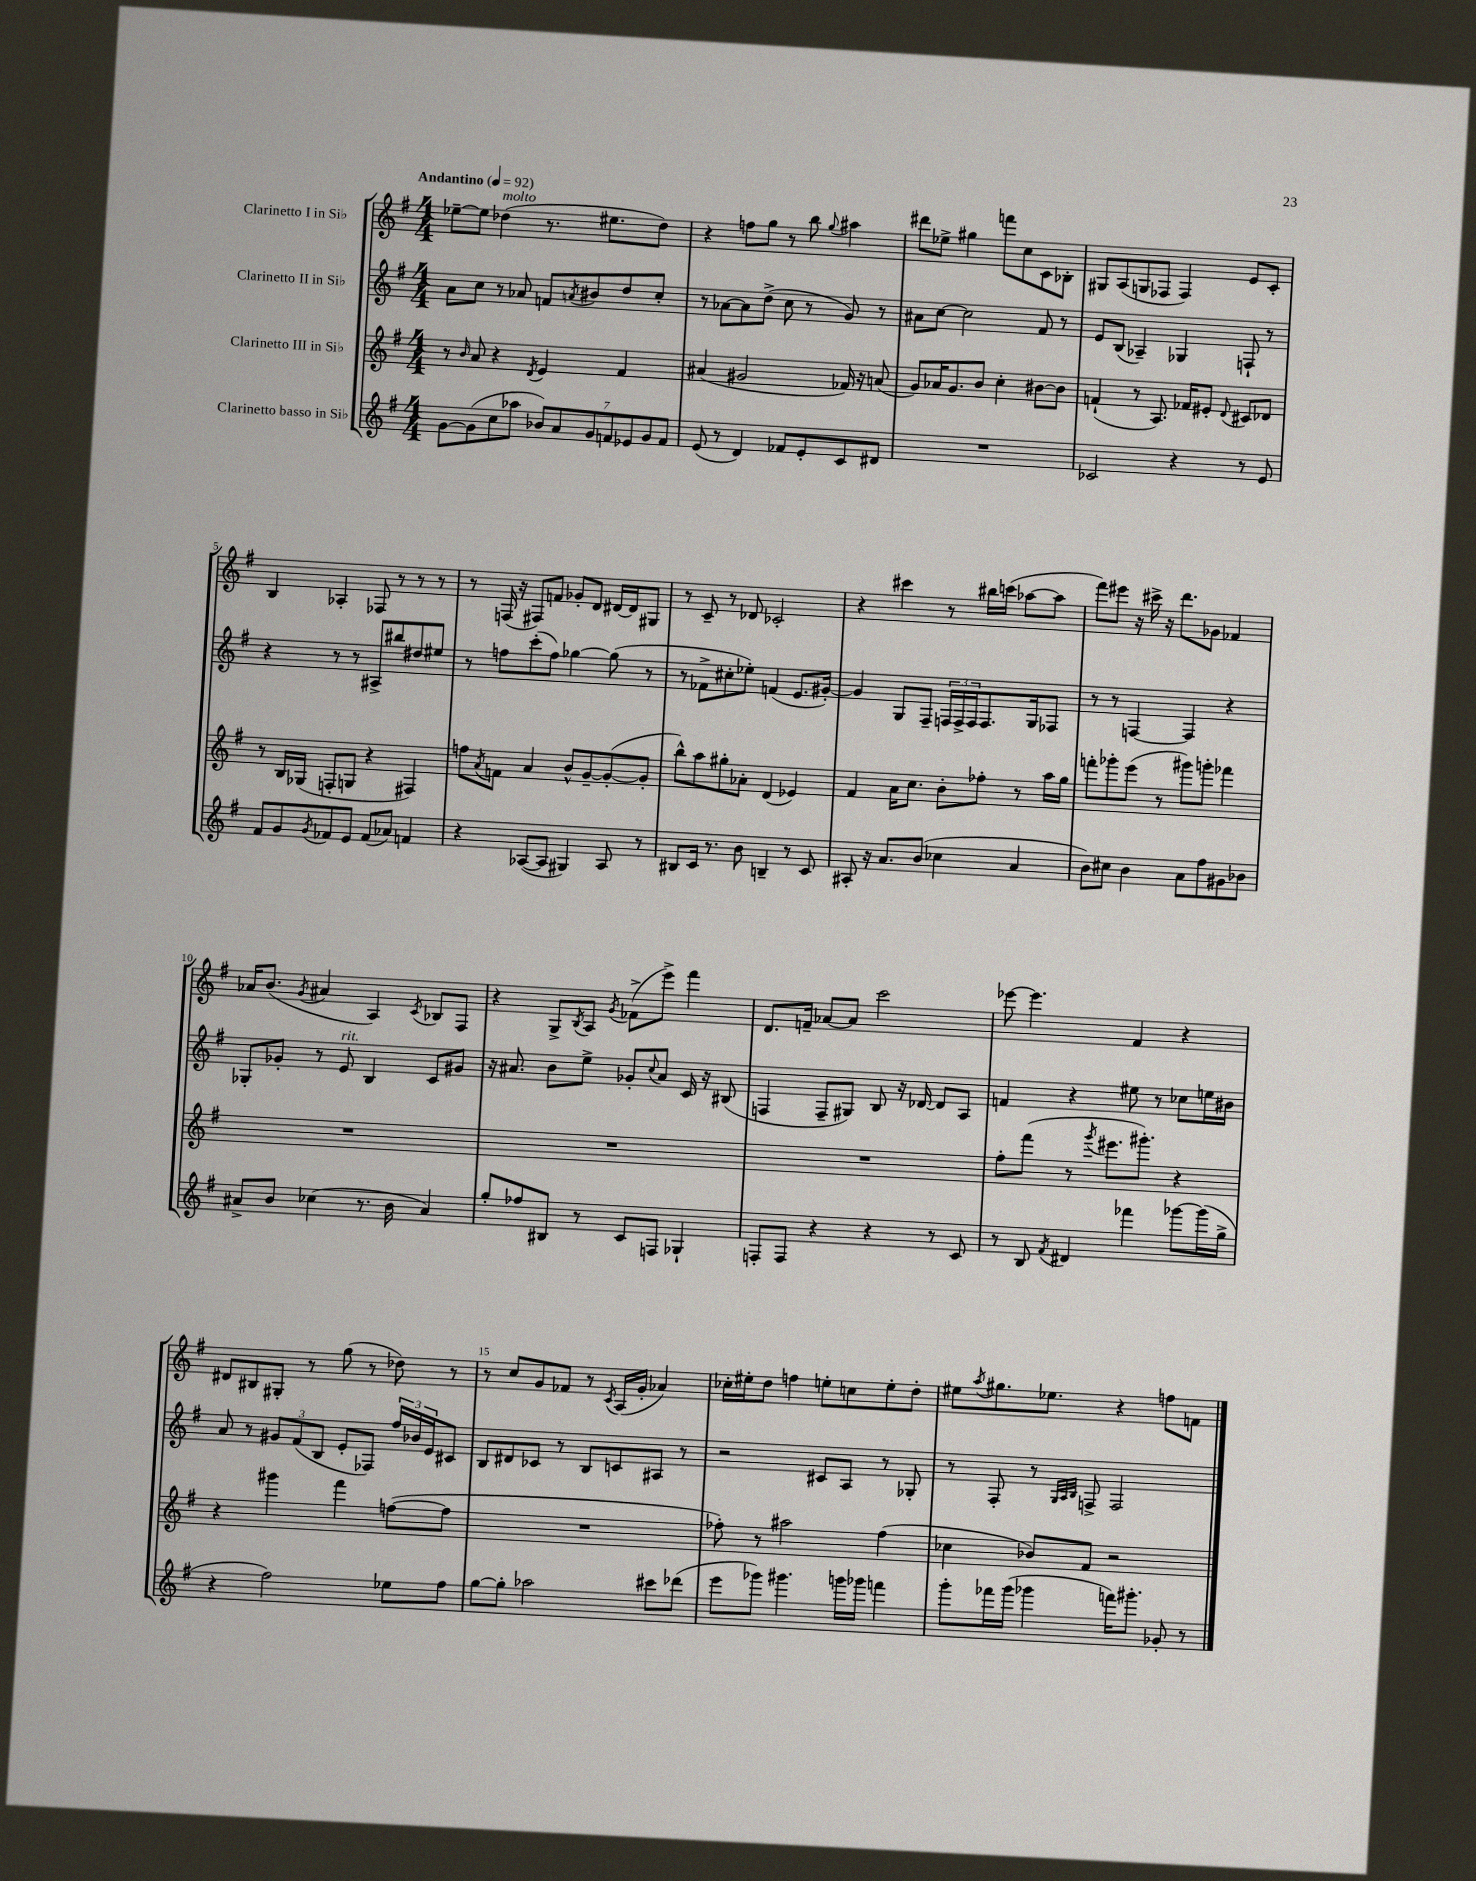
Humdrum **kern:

**kern	**kern	**kern	**kern
*part4	*part3	*part2	*part1
*staff4	*staff3	*staff2	*staff1
*I"Clarinetto basso in Si♭	*I"Clarinetto III in Si♭	*I"Clarinetto II in Si♭	*I"Clarinetto I in Si♭
*clefG2	*clefG2	*clefG2	*clefG2
*k[f#]	*k[f#]	*k[f#]	*k[f#]
*M4/4	*M4/4	*M4/4	*M4/4
*MM92	*MM92	*MM92	*MM92
=1	=1	=1	=1
!	!	!	!LO:TX:a:B:t=Andantino
[8g\L	8r	8a\L	[8ee-X~\L
.	16qqb/	.	.
(8g\]	8a/	8cc\J	8ee-\J]
!	!	!	!LO:TX:a:i:t=molto
8cc\	4r	8r	(4dd-X\
8aa-X\J	.	8a-X/	.
.	8qd/	.	.
14b-X/L)	4e/	8fn/L	8.r
14a/	.	.	.
.	.	8qan/	.
.	.	8b#X/	.
14g/	.	.	.
.	.	.	8.ee#X\L
14fn/	.	.	.
.	4f#/	8dd/	.
14e-X/	.	.	.
14g/	.	.	.
.	.	8cc'/J	8dd-\J)
14f/J	.	.	.
=2	=2	=2	=2
(8e/	(4a#X/	8r	4r
8r	.	[8a-X\L	.
4d/)	2g#X/	8a-\]	8ffn\L
.	.	(8dd^\J	8gg\J
8f-X/L	.	8cc\	8r
8e'/	.	8r	8bb\
.	.	.	8qqgg/
8c/	16f-X/)	8g/)	4aa#X\
.	16r	.	.
8d#X/J	(8an/	8r	.
=3	=3	=3	=3
1r	8g/L)	8a#X\L	8ddd#X\L
.	16a-X/K	[8cc\J	8ee-X^\J
.	8.g/	.	.
.	.	2cc\]	4gg#X\
.	8b/J	.	.
.	4cc'\	.	8fffn\L
.	.	.	8cc\
.	[8b#X\L	8f#/	8c\
.	8b#\J]	8r	8B-X'\J
=4	=4	=4	=4
2c-X/	(4fn`/	8e/L	8G#X/L
.	.	(8B/J	(8A/
.	8r	4A-X~/)	8Gn/
.	8.A/)	.	8F-X/J
4r	.	4G-X/	4F-/)
.	16f-X/KL	.	.
.	8e#X'/J	.	.
.	8qqd/	.	.
8r	8c#X/L	8Fn`/	8e/L
8e/	8d-X/J	8r	8c'/J
!!LO:LB:g=z
=5	=5	=5	=5
8f#/L	8r	4r	4B/
8g/	16B/LL	.	.
.	(16G-X/JJ	.	.
8qg/	.	.	.
8f-X/	8Fn'/L	8r	4A-X'/
8e/J	8Gn/J	8r	.
(8f-/L	4r	8A#X^/L	8F-X/
8a-X/J)	.	8bb#X/	8r
4fn/	4F#X/)	8dd#X/	8r
.	.	8ee#X/J	8r
=6	=6	=6	=6
4r	8ffn\L	8r	8r
.	8qa/	.	.
.	8fn\J	8ffn\L	(16Fn/
.	.	.	16r
([8A-X/L	4a/	(8ccc'\	8F#X/L)
8A-/J]	.	8ff\J)	8fn/J
4G#X/)	8b^^/L	[4gg-X\	8g-X'/L
.	[8g~/	.	8d/J
8A-/	(8g'/_	(8gg-\]	[16d#X/LL
.	.	.	16d#/J]
8r	8g'/J]	8r	8G#X/J
=7	=7	=7	=7
8B#X/L	8bb^^\L)	8r	8r
16c/Jk	8aa\	8f-X^\L	8c~/
8.r	.	.	.
.	8gg#X'\	8cc#X'\	8r
8b\	8a-X'\J	8ee-X'\J)	8d-X/
4Bn~/	(4d/	(4fn/	2c-X'/
8r	4e-X/)	8.e/L	.
8c/	.	.	.
.	.	[16g#X'/Jk)	.
=8	=8	=8	=8
8A#X'/	4f#/	4g#/]	4r
16r	.	.	.
8.a/L	.	.	.
.	16a\KL	8G/L	4ccc#X\
.	8.cc\J	.	.
(8b/J	.	8F#~/J	.
4cc-X\	8b'\L	24Fn/LL	8r
.	.	24F^/	.
.	.	24F/J	.
.	8ff-X'\J	8.F/	16bb#X\LL
.	.	.	(16cccn\JJ
4a/	8r	.	[8aa-X\L
.	.	16G/k	.
.	16aa\LL	8F-X/J	8aa-\J]
.	16gg\JJ	.	.
=9	=9	=9	=9
8b\L)	8fffn'\L	8r	8fff#\L)
8cc#X\J	8ggg-X'\	8r	8eee#X\J
4b\	(8eee\J	[4Fn/	16r
.	.	.	16ccc#X^\
.	8r	.	16r
.	.	.	8.ddd\L
8a\L	8ggg#X\L)	4F/]	.
8ff#\	8gggn'\J	.	8g-X\J
8g#X\	4fff-X\	4r	4f-X/
8b-X\J	.	.	.
!!LO:LB:g=z
=10	=10	=10	=10
8a#X^/L	1r	8G-X'/L	16a-X/KL
.	.	.	(8.b/J
8b/J	.	8g-X'/J	.
.	.	.	8qg/
(4cc-X\	.	8r	4a#X/
!	!	!LO:TX:a:i:t=rit.	!
.	.	8e/	.
8.r	.	4B/	4A/)
16b\	.	.	.
.	.	.	8qc/
4a#/)	.	8c/L	8B-X/L
.	.	8g#X/J	8F#/J
=11	=11	=11	=11
8gg'/L	1r	16r	4r
.	.	8.a#X/	.
8ff-X/	.	.	.
8B#X/J	.	8b\L	8G^/L
.	.	.	8qB/
8r	.	8ee^\J	8A/J
.	.	.	8qg/
8c/L	.	8g-X'/L	(8f-X^\L
.	.	8qqcc/	.
8Fn/J	.	8a#/J	8eee^\J)
4G-X`/	.	16c/	4fff#\
.	.	16r	.
.	.	(8B#X/	.
=12	=12	=12	=12
8Fn'/L	1r	4Fn/	8.d/L
8F/J	.	.	.
.	.	.	16fn~/Jk
4r	.	8F~/L	[8a-X/L
.	.	8G#X/J)	8a-/J]
4r	.	8B/	2ccc\
.	.	16r	.
.	.	[16d-X/	.
8r	.	8d-/L]	.
8c/	.	8A/J	.
=13	=13	=13	=13
8r	8ff#'\L	4fn/	[8eee-X\
8B/	(8fff#\J	.	4.eee-\]
8qf#/	.	.	.
4d#X/	8r	4r	.
.	8qggg/	.	.
.	8.eee#X\L	.	.
4fff-X\	.	8ee#X\	4f#/
.	8.ggg#X'\J)	.	.
.	.	8r	.
[8ggg-X\L	4r	8cc-X\L	4r
(16ggg-\L]	.	16een\L	.
16gg^\JJ	.	16b#X\JJ	.
!!LO:LB:g=z
=14	=14	=14	=14
4r	4r	8a/	8d#X/L
.	.	8r	8B#X/
2ff#\)	4ggg#X\	12g#X/L	8G#X'/J
.	.	(12f#/	.
.	.	.	8r
.	.	12B/J	.
.	4fff#\	8e'/L	(8gg\
.	.	8F-X/J)	8r
8ee-X\L	([8ffn\L	24ff#/LL	8dd-X\)
.	.	24b-X/	.
.	.	24e/J	.
8ff#\J	8ff\J]	8c#X/J	8r
=15	=15	=15	=15
[8gg\L	1r	8B/L	8r
8gg'\J]	.	8d#X/	8cc/L
2aa-X\	.	8c-X/J	8g/
.	.	8r	8f-X/J
.	.	8B/L	8r
.	.	.	8qc/
.	.	8cn/	(16A/LL
.	.	.	16g'/JJ
8ccc#X\L	.	8A#X/J	4a-X/)
(8ddd-X\J	.	8r	.
=16	=16	=16	=16
8eee\L	8ff-X'\)	2r	16cc-X'\LL
.	.	.	16ee#X'\J
8ggg-X\J)	8r	.	8dd\J
4.ggg#X\	2aa#X\	.	4ffn\
.	.	8c#X/L	8een'\L
16gggn\LL	.	8A/J	8ccn\
16ggg-X\JJ	.	.	.
4fffn\	(4ff-\	8r	8ee'\
.	.	8G-X'/	8dd'\J
=17	=17	=17	=17
8ggg'\L	4cc-X\	8r	8ee#X\L
.	.	.	8qaa/
16fff-X\L	.	8F#'/	8.gg#X\
(16ggg\JJ	.	.	.
4ggg-X\	8b-X/L)	8r	.
.	.	.	8.ee-X\J
.	.	32qqG/LLL	.
.	.	32qqA/	.
.	.	32qqB/JJJ	.
.	8f#/J	8Fn^/	.
16fffn\KL)	2r	2F/	4r
8.ggg#X'\J	.	.	.
8g-X'/	.	.	8ffn\L
8r	.	.	8fn\J
==	==	==	==
*-	*-	*-	*-
